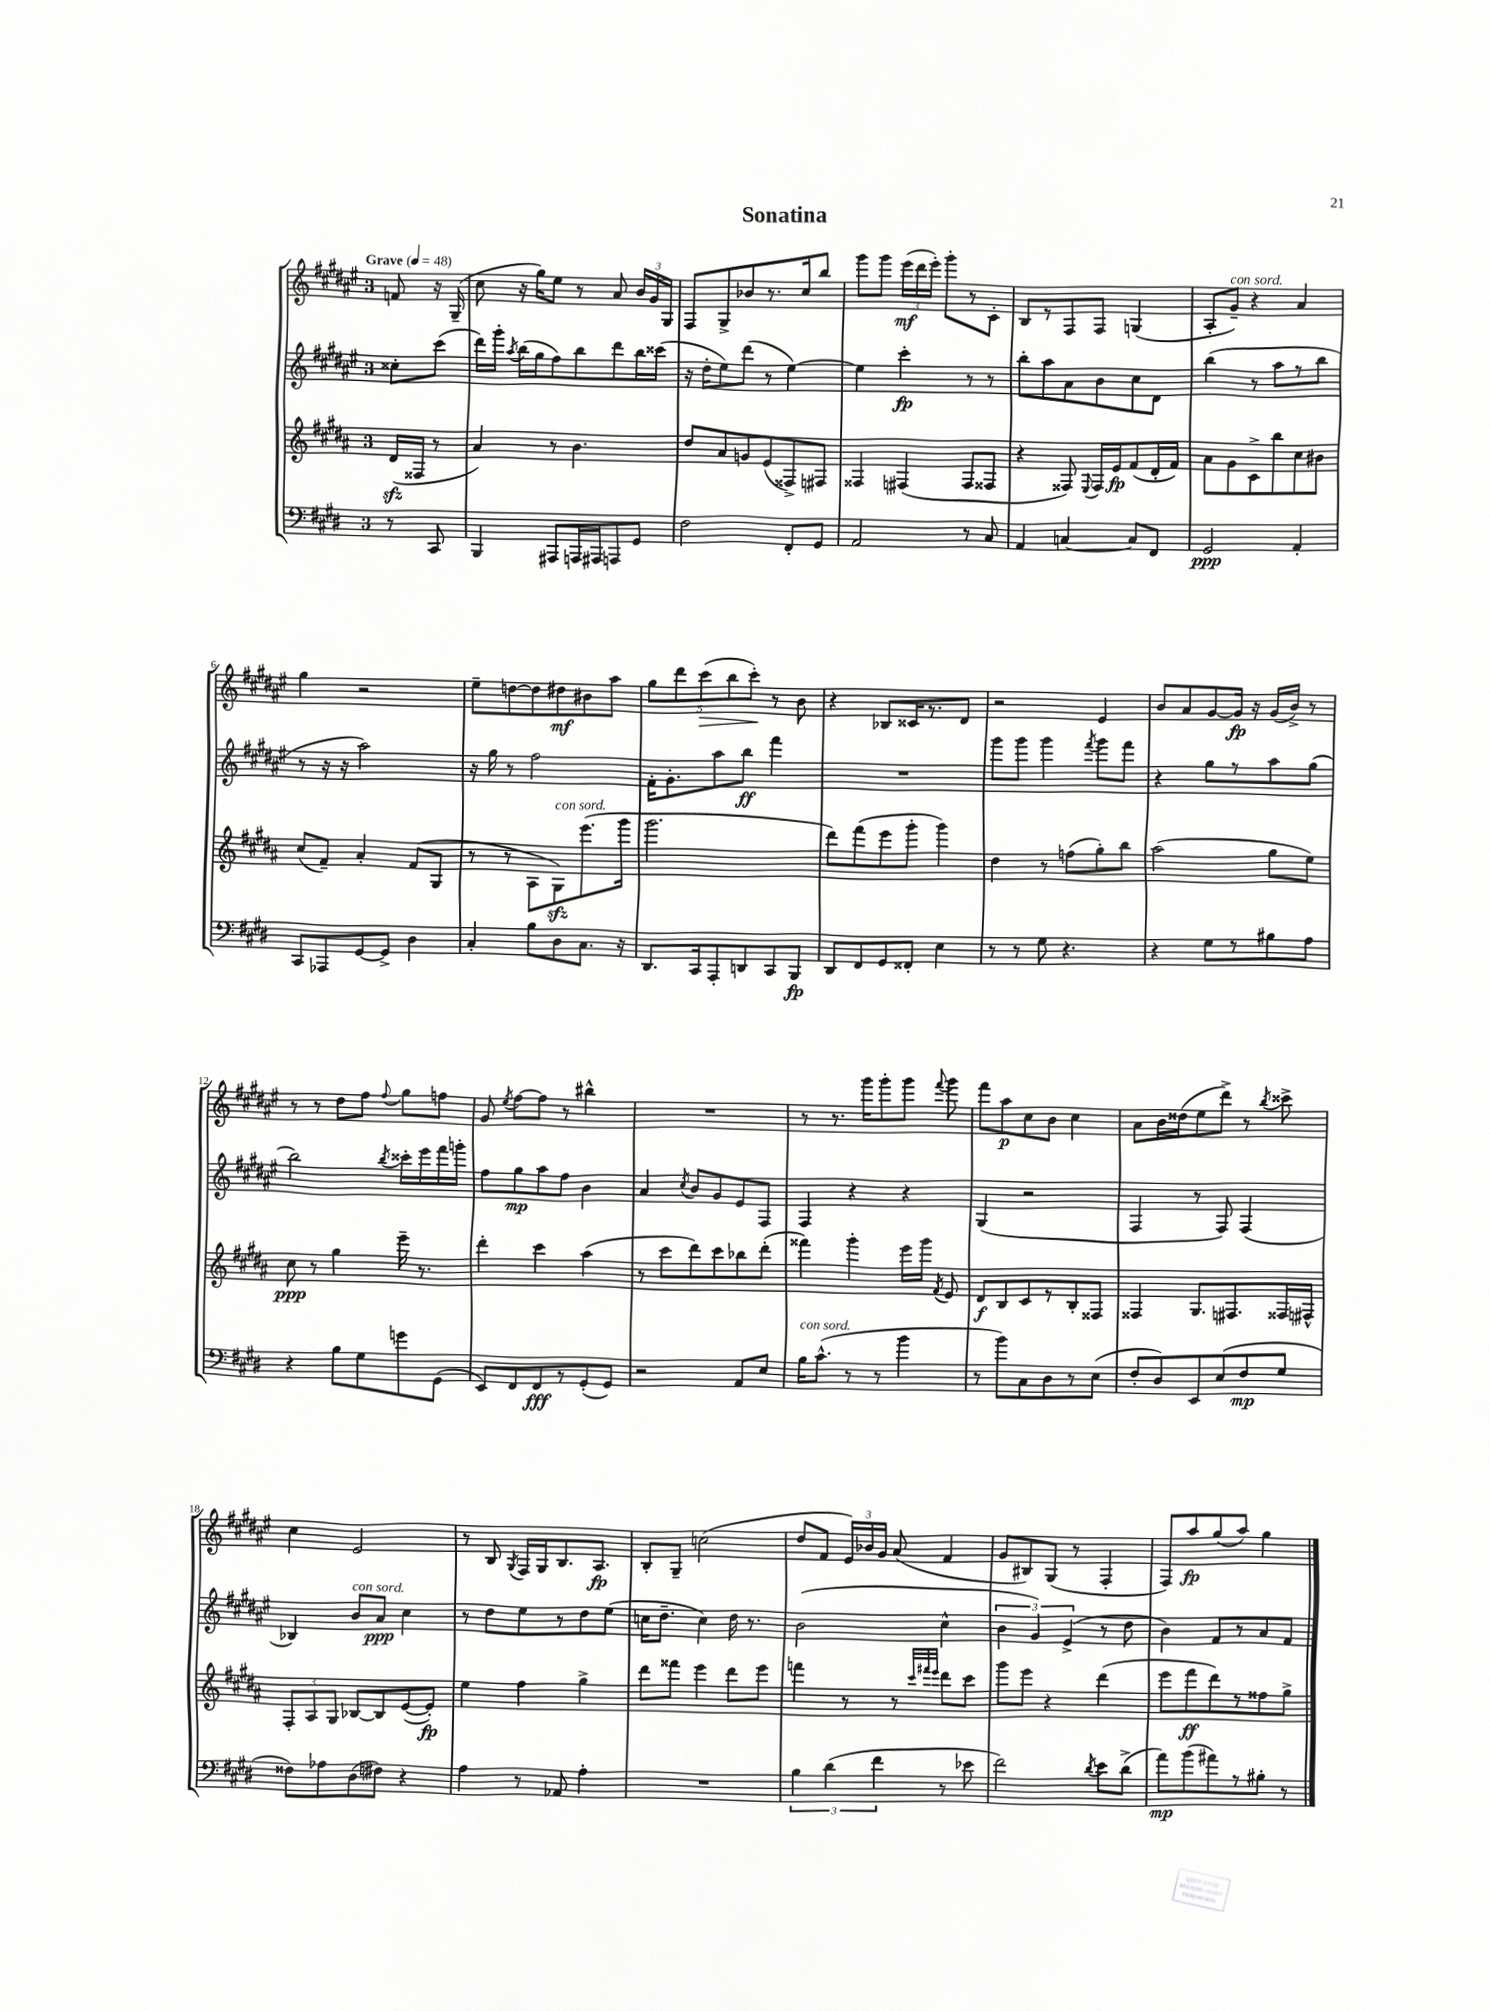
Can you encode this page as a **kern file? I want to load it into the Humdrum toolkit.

**kern	**kern	**kern	**kern
*staff4	*staff3	*staff2	*staff1
*clefF4	*clefG2	*clefG2	*clefG2
*k[f#c#g#d#]	*k[f#c#g#d#a#]	*k[f#c#g#d#a#e#]	*k[f#c#g#d#a#e#]
*M3/4	*M3/4	*M3/4	*M3/4
*MM48	*MM48	*MM48	*MM48
8r	(16d#	8cc##'	8f
.	16F##	.	.
8CC#	8r	(8ccc#	16r
.	.	.	(16G#~
=	=	=	=
4BBB	4a#)	16ddd#)	8cc#
.	.	16ggg#'	.
.	.	8qaa#	.
.	.	(16bb	16r
.	.	16gg#	16gg#)
8AAA#	8r	8ff#)	8ee#
16AAA	4.b	8bb	8r
16AAA#	.	.	.
8AAA	.	8ddd#	8a#
8GG#	.	16bb	24b
.	.	.	24g#
.	.	(16ccc##	.
.	.	.	24G#
=	=	=	=
2F#	8dd#	16r	8F#
.	.	16dd#'	.
.	8a#	8ee#)	8G#^
.	8g	(8ddd#	8b-
.	(8e	8r	8.r
8FF#'	8F##^)	[4ee#)	.
.	.	.	16cc#
8GG#	8F#	.	8bb
=	=	=	=
2AA	4F##	4ee#]	8ggg#
.	.	.	8ggg#
.	(4F#	4ccc#'	(24eee#
.	.	.	24ddd#
.	.	.	24eee#')
.	.	.	8ggg#'
8r	8F#	8r	8r
8C#	8F##	8r	8c#'
=	=	=	=
4AA	4r	8bb'	8B
.	.	8aa#	8r
[4C	8F##)	8a#	8F#
.	8qqE	.	.
.	16F##	8b	8F#
.	16e	.	.
8C]	(8f#	8cc#	(4G
8FF#	16d#'	8d#	.
.	16f#)	.	.
=	=	=	=
2GG#	8a#	(4bb	8A#'
.	8g#	.	8g#~)
.	8c#^	8r	4r
.	8bb	8aa#	.
4AA'	8cc#	8r	4a#
.	8b#	8bb	.
=	=	=	=
8CC#	(8cc#	8r	4gg#
8AAA-	8f#~)	16r	.
.	.	16r	.
[8GG#	4a#'	2aa#)	2r
8GG#^]	.	.	.
4D#	(8f#	.	.
.	8G#	.	.
=	=	=	=
4C#'	8r	16r	8ee#~
.	.	16gg#	.
.	8r	8r	[8dd
8B	8A#	2ff#	8dd]
8D#	8G#)	.	8dd#
8.C#	(8.eee	.	8b#
.	.	.	8aa#
16r	16ggg#	.	.
=	=	=	=
8.DD#	2.ggg#	16f#'	10gg#
.	.	8.g#'	.
.	.	.	10ddd#
16CC#	.	.	.
.	.	.	(10ccc#
8AAA'	.	8aa#	.
.	.	.	10bb
8DD	.	8bb	.
.	.	.	10ccc#')
8CC#	.	4fff#	8r
8BBB	.	.	8b
=	=	=	=
8DD#	8ddd#)	2.r	4r
8FF#	(8fff#	.	.
8GG#	8eee	.	8B-
8FF##'	8ggg#'	.	16c##
.	.	.	8.r
4E	4ggg#)	.	.
.	.	.	8d#
=	=	=	=
8r	4dd#	8ggg#	2r
8r	.	8ggg#	.
8G#	8r	4ggg#	.
4.r	(8ff	.	.
.	.	8qfff#	.
.	8gg#')	8ggg#	4e#
.	8bb	8fff#	.
=	=	=	=
4r	(2aa#	4r	8b
.	.	.	8a#
8G#	.	8gg#	[8g#
8r	.	8r	16g#]
.	.	.	16r
8B#	8gg#	8aa#	(16g#
.	.	.	16b^)
8A	8ee)	(8gg#	8r
=	=	=	=
4r	8cc#	2bb)	8r
.	8r	.	8r
8B	4gg#	.	8dd#
8G#	.	.	8ff#
.	.	8qbb	8qqff#
8g	16eee~	16ccc##'	8gg#
.	8.r	16eee#	.
(8GG#	.	16fff#	8ff
.	.	16ggg'	.
=	=	=	=
8EE)	4ddd#'	8ff#	8g#
.	.	.	8qee#
8FF#	.	8gg#	[8ff#
8FF#	4ccc#	8aa#	8ff#]
8r	.	8ff#	8r
(8GG#'	(4aa#	4b	4bb#^^
8GG#)	.	.	.
=	=	=	=
2r	8r	4a#	2.r
.	8ccc#	.	.
.	.	8qcc#	.
.	8ddd#)	8b	.
.	8ccc#	8g#	.
8AA	8bb-	8e#	.
8E	(8ddd#'	8F#	.
=	=	=	=
16B	4fff##)	4F#	8r
(8.c#^^	.	.	.
.	.	.	8.r
8r	4ggg#'	4r	.
.	.	.	16ggg#
8r	.	.	8ggg#'
4b	16eee	4r	8ggg#
.	16ggg#	.	.
.	8qf#	.	8qqfff#
.	8e	.	8ggg#
=	=	=	=
8r	8d#	(4G#	8fff#
8b)	8B	.	8aa#
8C#	8c#	2r	8cc#
8D#	8r	.	8b
8r	8B'	.	4cc#
(8E	8F##	.	.
=	=	=	=
8F#'	4F##	4F#	8a#
8D#)	.	.	16b
.	.	.	(16dd##
8EE	8.G#	8r	8ee#
(8E	.	8F#)	8ddd#^)
.	8.F#	.	.
8F#	.	(4F#	8r
.	.	.	8qbb
8G#	16F##	.	8ccc##^
.	16F#^^	.	.
=	=	=	=
8F##)	12F#'	4B-)	4cc#
.	12A#	.	.
8A-	.	.	.
.	12G#	.	.
(8D#	[8B-	8b	2e#
8F#)	8B-]	8a#	.
4r	([8e	4cc#	.
.	8e'])	.	.
=	=	=	=
4A	4ee	8r	8r
.	.	8dd#	8B
.	.	.	8qG#
8r	4ff#	8ee#	16F#
.	.	.	16G#
8AA-	.	8r	8.B
4A'	4gg#^	8dd#	.
.	.	.	8.A#
.	.	(8ee#	.
=	=	=	=
2.r	8ddd#	16cc	8B'
.	.	8.dd#~	.
.	8fff##	.	8G#~
.	4eee	4cc)	(2cc
.	8ddd#	16dd#	.
.	.	8.r	.
.	8eee	.	.
=	=	=	=
6B	4fff	(2b	8dd#
.	.	.	8f#
(6d#	.	.	.
.	8r	.	24e#)
.	.	.	24b-
6f#	.	.	24g#
.	8r	.	(8a#
.	32qqccc#	.	.
.	32qqfff#	.	.
.	32qqeee	.	.
8r	8ddd#	4cc#^^	4f#
8e-	8ccc#	.	.
=	=	=	=
2f#)	8ggg#	6b	8g#
.	8eee	.	8B#)
.	.	6g#)	.
.	4r	.	(8G#
.	.	(6e#^	.
.	.	.	8r
8qd#	.	.	.
8e	(4ddd#	8r	4F#'
(8d#^	.	8dd#	.
=	=	=	=
8a)	8eee	4b)	8F#)
(8b	8fff#	.	8aa#
8a#)	8ddd#)	8f#	(8gg#
8r	8r	8r	8aa#)
8B#'	8ff##	8a#	4gg#
8r	8gg#^	8f#	.
==	==	==	==
*-	*-	*-	*-
